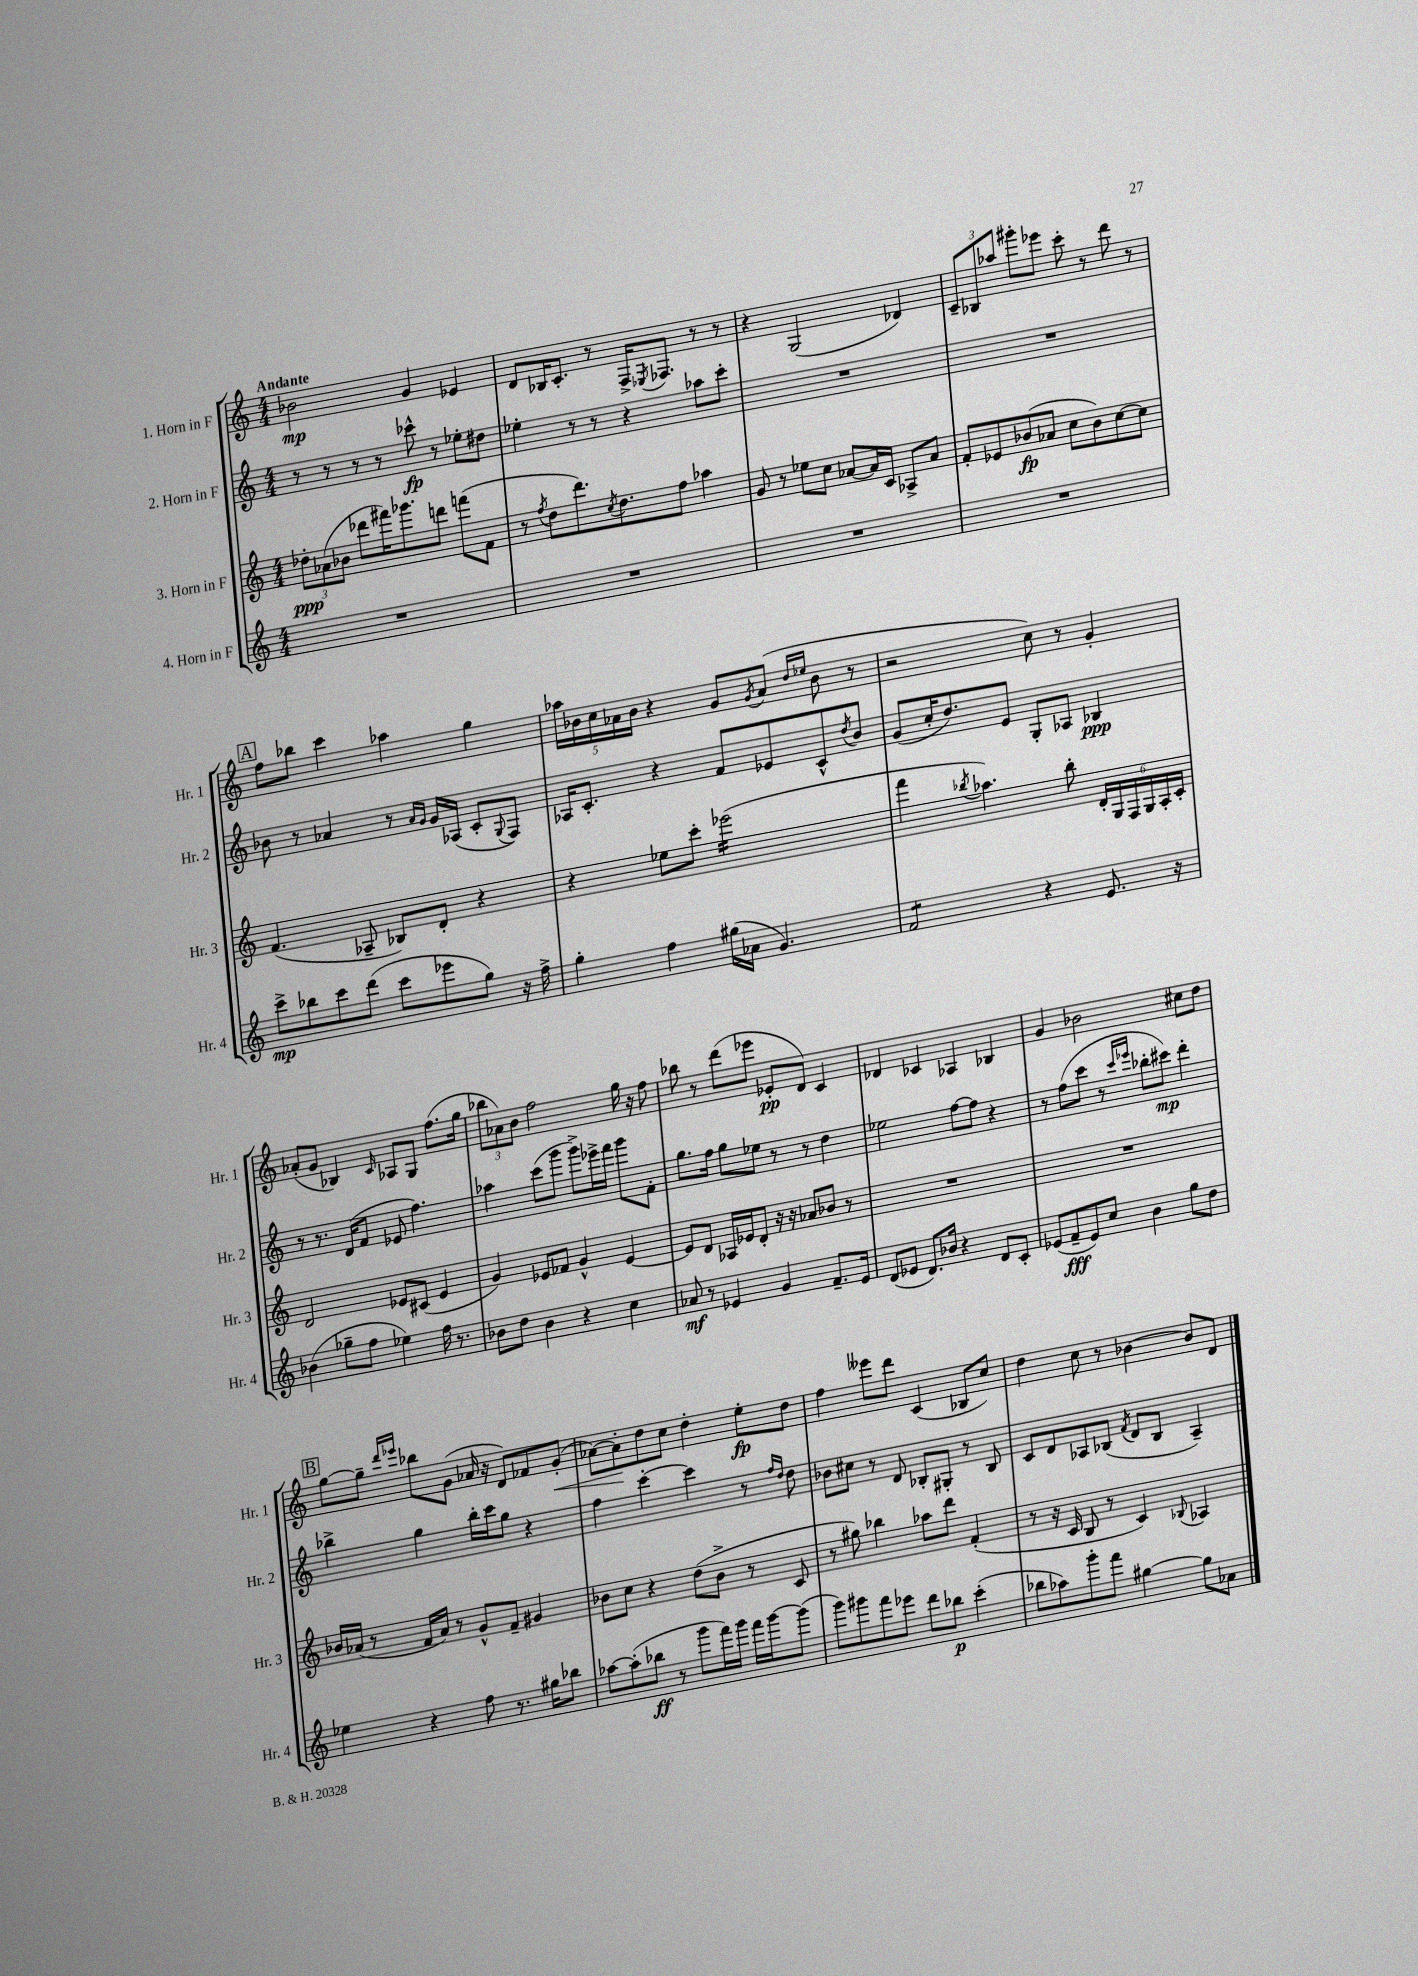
<<
\new StaffGroup <<
\new Staff = "s0" \with { instrumentName = "1. Horn in F" shortInstrumentName = "Hr. 1" } {
    \clef treble \key c \major \numericTimeSignature \time 4/4 \tempo "Andante"
    bes'2\mp g'4 ees'4 |
    d'8 bes16 c'8.-. r8 f16-> \acciaccatura { ees8 } fes8. r8 r8 |
    r4 g2( des'4) |
    \tuplet 3/2 { c'8-- bes8 aes''8 } gis'''8-. ees'''8 c'''8-. r8 d'''8 r8 |
    \mark \markup { \box "A" } f''8 bes''8 c'''4 aes''4 g''4 |
    \tuplet 5/4 { aes''16 bes'16 c''16 aes'16 bes'16 } r4 g'8 \acciaccatura { g'8 } aes'8( \grace { d''16 ees''16 } bes'8 r8 |
    r2 c''8) r8 g'4-. |
    aes'8-.( g'8 bes4) \grace { c'16 } aes8 g8 f''8.( g''16 |
    \tuplet 3/2 { bes''8 aes'8) b'8 } f''2 g''16 r16 f''8 |
    bes''8 r8 d'''8( ees'''8 ees'8-.\pp d'8) c'4 |
    des'4 ces'4 aes4 bes4 |
    g'4 bes'2 cis''8 d''8 |
    \mark \markup { \box "B" } g''8~ g''8-- \grace { d'''16 ees'''16 } bes''8 g'8( aes'16 r16 d'8) fes'8 g'8-.\<( |
    aes'8~) aes'8-.\! d''8 c''8 d''4-. e''8-.\fp d''8 |
    f''4 eeses'''8 d'''8 c'4( bes8 c''8) |
    d''4 c''8 r8 bes'4~ bes'8 d'8 \bar "|." |
}
\new Staff = "s1" \with { instrumentName = "2. Horn in F" shortInstrumentName = "Hr. 2" } {
    \clef treble \key c \major \numericTimeSignature \time 4/4
    r8 r8 r8 r8 ces'''8-^\fp r8 ees''8-. dis''8 |
    ees''4-. r8 r8 r4 aes''8 c'''8-. |
    R1 |
    R1 |
    \mark \markup { \box "A" } bes'8 r8 aes'4 r8 \grace { aes'16 g'16 } g'16 aes16( c'8-. \appoggiatura { g8 } f8) |
    aes16 c'8.-. r4 f'8 ees'8 c'8-^ \acciaccatura { d''8 } b'8 |
    g'8( c''16-. d''8.) e'8 g8-. aes8 bes4\ppp |
    r8 r8. d'16( f'8 ees'8 f''4.) |
    aes''4 c'''8( g'''8 g'''8->) ees'''16-> f'''16 g'''8 f'8-. |
    g''8. f''16 g''8 ees''8 r8 r8 d''4 |
    ees''2 f''8~ f''8 r4 |
    r8 f''8( c'''8 r8 \grace { c'''16 ees'''16 } bes''8-. cis'''8\mp) d'''4-. |
    \mark \markup { \box "B" } bes''4-> g''4 bes''16-. c'''16 g''8 r4 |
    f''4 c'''4~-. c'''4 r8 \grace { f''16 d''16 } d''8 |
    bes'8 cis''8 r8 d'8 bes8-. gis8-. r8 bes8 |
    c'8 d'8 aes8 bes8( \acciaccatura { f'8 } d'8 bes8 aes4--) \bar "|." |
}
\new Staff = "s2" \with { instrumentName = "3. Horn in F" shortInstrumentName = "Hr. 3" } {
    \clef treble \key c \major \numericTimeSignature \time 4/4
    \tuplet 3/2 { des''8-.\ppp aes'8( bes'8 } des'''8 fis'''16) ges'''8. d'''8 f'''8( f'8 |
    r8 \acciaccatura { f''8 } d''8 d'''8.) \acciaccatura { c''8 } d''8. f''8 aes''4 |
    g'8 r8 ees''8 c''8 aes'8~ aes'16 c'16 aes8-> aes'8 |
    f'8-. ees'8 bes'8\fp( aes'8 c''8 bes'8) c''8~ c''8 |
    \mark \markup { \box "A" } f'4.( aes8-- bes8) d'8-. r4 |
    r4 ees''8 c'''8-. ees'''2:16( |
    f'''4 \acciaccatura { bes''8 } aes''4.) bes''8-. \tuplet 6/4 { d'16-. g16 f16 g16 a16-. c'16-. } |
    d'2 ees'8 cis'8( ees'4 |
    g'4) ees'8 fes'8 g'4-^ ees'4~ |
    ees'8 d'8 aes16 ees'16 d'8-. r16 r16 aes'8 bes'8 r8 |
    R1 |
    R1 |
    \mark \markup { \box "B" } bes'16 aes'16( r8 f'16 aes'16) r8 g'8-^ f'8-- gis'4 |
    bes'8 c''8 r4 d''8( bes'8-> r8 c'8 |
    r8 gis''8) bes''4 aes''8 d'''8 f'4-.( |
    r8 r16 c'16 b8 r8 c'4) \appoggiatura { bes8 } aes4 \bar "|." |
}
\new Staff = "s3" \with { instrumentName = "4. Horn in F" shortInstrumentName = "Hr. 4" } {
    \clef treble \key c \major \numericTimeSignature \time 4/4
    R1 |
    R1 |
    R1 |
    R1 |
    \mark \markup { \box "A" } c'''8->\mp bes''8 c'''8 d'''8( c'''8 ees'''8 g''8) r16 f''16-> |
    g''4-. f''4 gis''16( aes'16 g'4.) |
    f'2:8 r4 e'8. r16 |
    bes'4( ges''8-- f''8 ees''4) f''16 r8. |
    bes'8 d''8 bes'4 r4 c''4 |
    aes'8\mf r8 ees'4 g'4 f'8.-- ees'16 |
    d'8( ees'8 d'8.) bes'16 r4 d'8 c'8-. |
    ees'8( f'8--\fff ees'8) c''8 b'4 g''8 d''8 |
    \mark \markup { \box "B" } ees''4 r4 f''8 r8. gis''16 bes''8 |
    aes''8~ aes''8-.( bes''8\ff r8 g'''8 f'''16) g'''16 f'''16 g'''16~ g'''8( |
    g'''8) gis'''8 f'''8 ees'''8 d'''8 bes''8\p c'''4-.( |
    bes''8 aes''8) g'''8-. f'''8 gis''4~ gis''8 aes'8 \bar "|." |
}
>>
>>
\layout { \context { \Score \remove "Bar_number_engraver" } }
